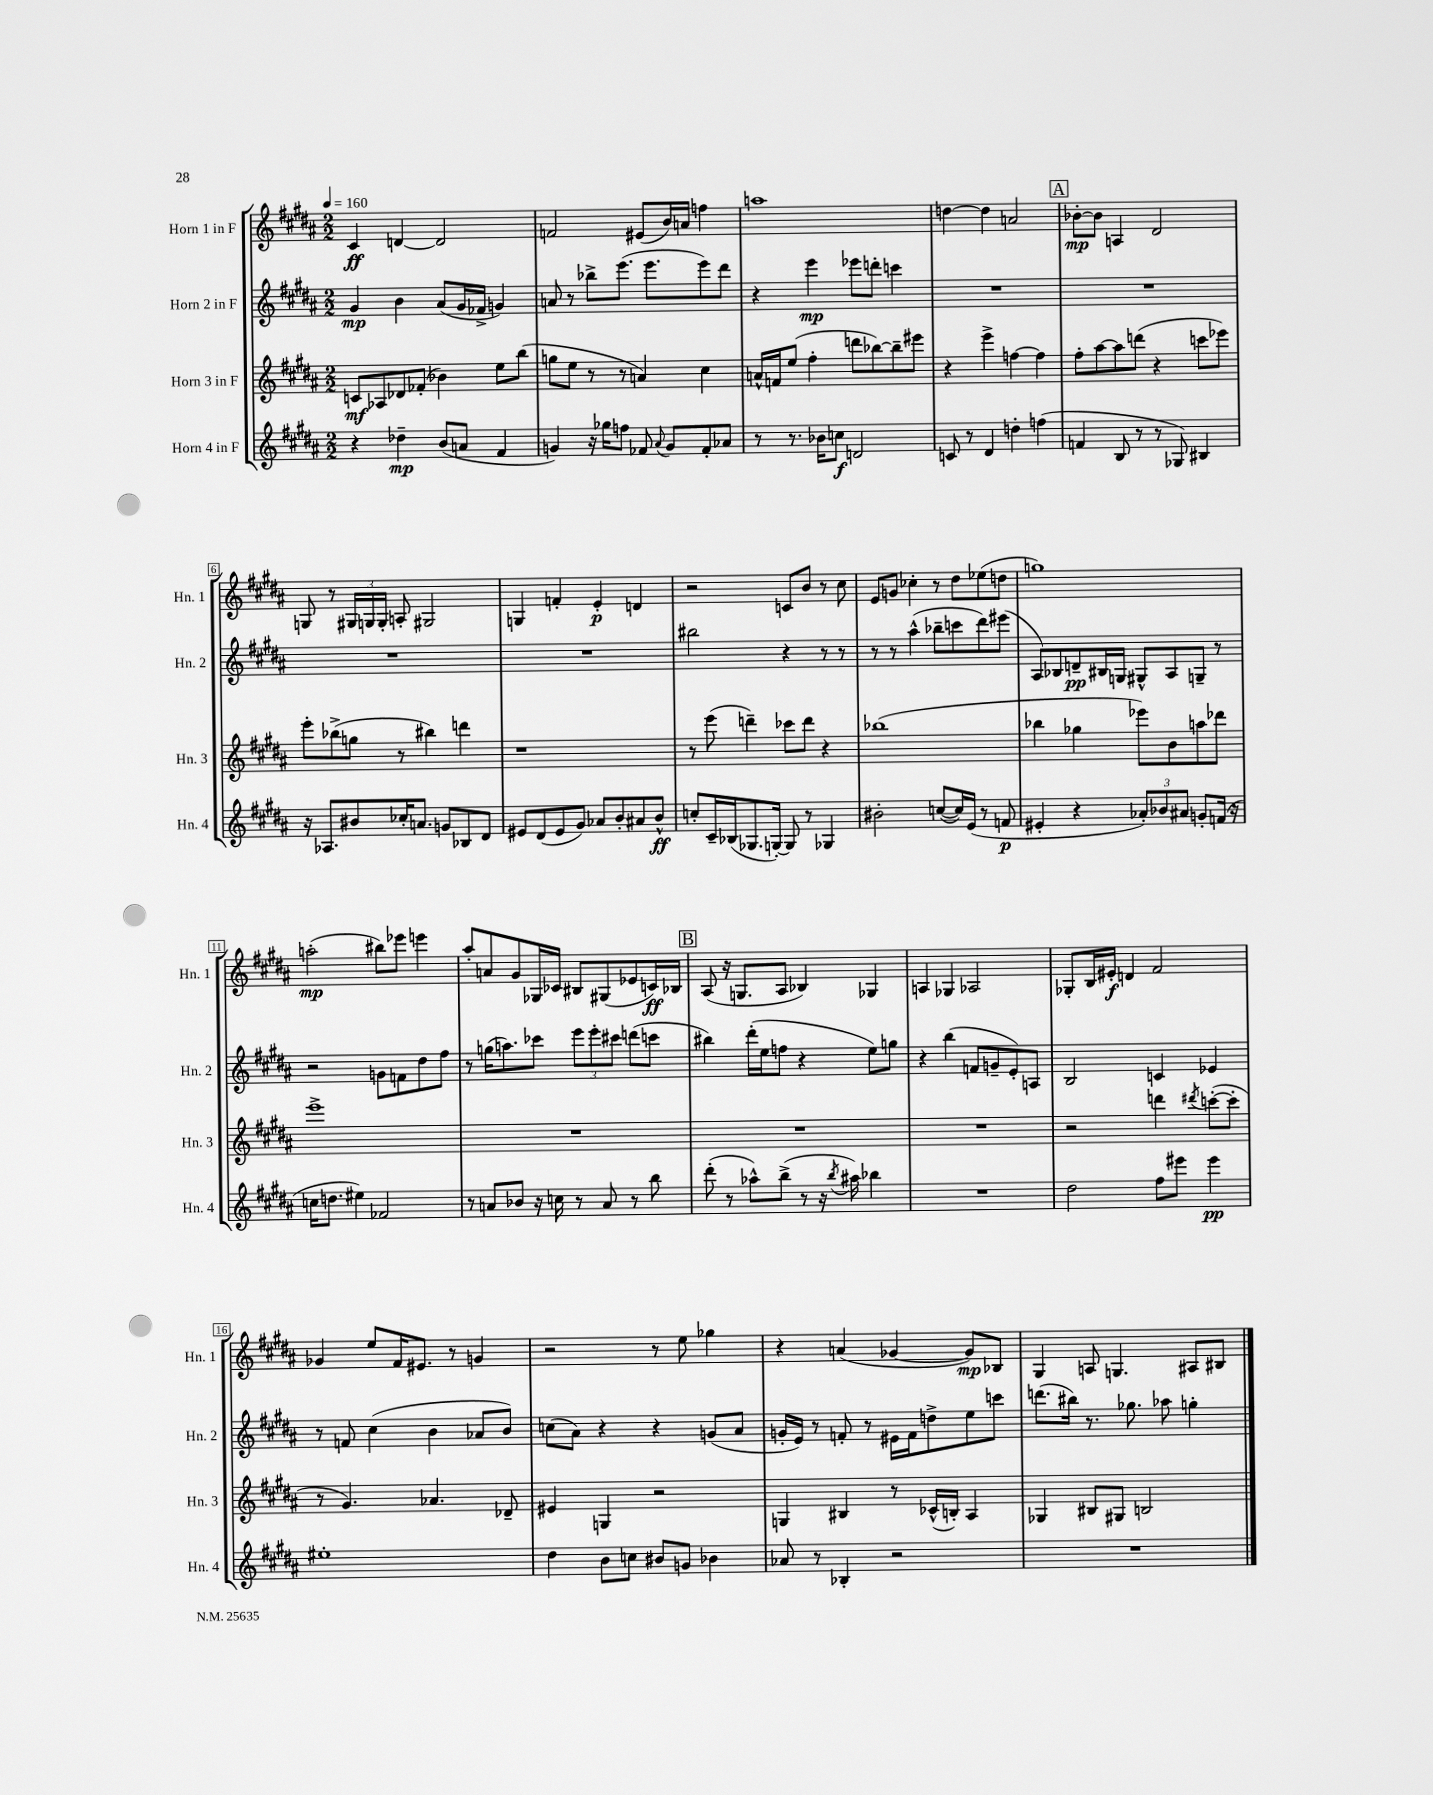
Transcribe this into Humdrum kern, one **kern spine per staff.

**kern	**kern	**kern	**kern
*staff4	*staff3	*staff2	*staff1
*clefG2	*clefG2	*clefG2	*clefG2
*k[f#c#g#d#a#]	*k[f#c#g#d#a#]	*k[f#c#g#d#a#]	*k[f#c#g#d#a#]
*M2/2	*M2/2	*M2/2	*M2/2
*MM160	*MM160	*MM160	*MM160
4r	8c	4g#	4c#
.	8A-	.	.
4dd-~	8d-	4b	[4d
.	(8f-'	.	.
(8b	4b-)	(8a#	2d]
8a	.	16g#	.
.	.	16f-^	.
4f#	8ee	4g)	.
.	(8bb	.	.
=	=	=	=
4g)	8gg	8a	2f
.	8ee	8r	.
16r	8r	8bb-^	.
16gg-	.	.	.
8ff	8r	(8.eee	.
8f-	4a)	.	(8e#
.	.	8.eee	.
8qqa#	.	.	.
8g	.	.	16b)
.	.	.	16a
8f-'	4cc#	8eee)	4ff
8a-	.	8ddd#	.
=	=	=	=
8r	16a^^	4r	1aa
.	16f	.	.
8.r	(8ee	.	.
.	4ff#'	4eee	.
16b-	.	.	.
8cc	.	.	.
2d	8ddd	8eee-	.
.	[8bb-)	8ddd'	.
.	8bb-~]	4ccc	.
.	8eee#	.	.
=	=	=	=
8c	4r	1r	[4dd
8r	.	.	.
4d#	4eee^	.	4dd]
4dd'	[4ff	.	2a
(4ff	4ff]	.	.
=	=	=	=
4f	8ff#'	1r	[8b-'
.	[8aa#	.	8b-]
8B	8aa#]	.	4A
8r	(8ddd	.	.
8r	4r	.	2d#
8G-)	.	.	.
4B#	8ccc	.	.
.	8eee-)	.	.
=	=	=	=
16r	8eee'	1r	8G
8.A-	.	.	.
.	(8bb-^	.	8r
8b#	8gg	.	24G#
.	.	.	24G
.	.	.	24G'
16cc-'	8r	.	8A'
8.a	.	.	.
.	4bb#)	.	2G#
8g	.	.	.
8B-	4ddd	.	.
8d#	.	.	.
=	=	=	=
8e#	1r	1r	4G
(8d#	.	.	.
8e#	.	.	4f'
8g#)	.	.	.
8a-	.	.	4e'
8b'	.	.	.
8a#	.	.	4d
8b^^	.	.	.
=	=	=	=
8cc'	8r	2bb#	2r
16c#~	(8eee	.	.
(16B-	.	.	.
8.G-	4ddd~)	.	.
[16G')	.	.	.
8G]	8ccc-	4r	8c
8r	8ddd	.	8b
4G-	4r	8r	8r
.	.	8r	8cc#
=	=	=	=
2b#'	(1bb-	8r	8e
.	.	8r	8g
.	.	(4aa#^^	4cc-'
([8cc	.	8bb-~	8r
16cc])	.	8ccc	8dd#
(16e	.	.	.
8r	.	8ddd#)	(8ee-
8f	.	(8eee#	8dd
=	=	=	=
4e#'	4bb-	8A#)	1gg)
.	.	8B-	.
4r	4gg-	8d~	.
.	.	16B#	.
.	.	16G	.
12a-')	8eee-)	8G#^^	.
12b-	.	.	.
.	8b	8A#	.
12a#	.	.	.
8g'	8aa	8G~	.
(16f	8ddd-	8r	.
16r	.	.	.
=	=	=	=
16cc	1eee^	2r	(2aa'
8.dd	.	.	.
4ee#)	.	.	.
2f-	.	8g	8bb#)
.	.	8f	8eee-
.	.	8dd#	4eee
.	.	8ff#	.
=	=	=	=
8r	1r	8r	8aa#'
8a	.	(16gg	8a
.	.	8.aa)	.
8b-	.	.	8g#
16r	.	8ccc-	16G-
16cc	.	.	16c-
8r	.	12eee	8B#
.	.	12eee'	.
8a	.	.	(8G#
.	.	12ccc#	.
8r	.	(8ddd	8e-
8bb	.	8ccc	16c)
.	.	.	16B-
=	=	=	=
(8ddd#'	1r	4bb#)	(8A#
8r	.	.	16r
.	.	.	8.G
8aa-^^)	.	(16ddd#'	.
.	.	16ee	.
(8bb^	.	8ff	8A#
8r	.	4r	4B-)
16r	.	.	.
8qbb	.	.	.
16aa#)	.	.	.
4bb-	.	8ee)	4G-
.	.	8gg	.
=	=	=	=
1r	1r	4r	4A
.	.	(4bb	4G-
.	.	8f	2A-
.	.	8g~	.
.	.	8e')	.
.	.	8A	.
=	=	=	=
2dd#	2r	2B	8G-'
.	.	.	16B
.	.	.	16e#'
.	.	.	4d
8ff#	4ddd	4c	2f#
8eee#	.	.	.
.	8qddd#	.	.
4eee#	([8ccc'	4e-	.
.	8ccc']	.	.
=	=	=	=
1ee#'	8r	8r	4g-
.	4.g#)	8f	.
.	.	(4cc#	8ee
.	.	.	16f#
.	.	.	8.e#
.	4.a-	4b	.
.	.	.	8r
.	.	8a-	4g
.	8d-~	8b)	.
=	=	=	=
4dd#	4e#	(8cc	2r
.	.	8a#)	.
8b	4G	4r	.
8cc	.	.	.
8b#	2r	4r	8r
8g	.	.	8ee
4b-	.	(8g	4gg-
.	.	8a#	.
=	=	=	=
8a-	4G	16g'	4r
.	.	16e)	.
8r	.	8r	.
4B-'	4B#	8f'	(4a
.	.	8r	.
2r	8r	16e#	[4g-
.	.	16f	.
.	(16c-^^	8dd^	.
.	16B')	.	.
.	4A#	8ee	8g-])
.	.	8ccc	8B-
=	=	=	=
1r	4G-	(8.ddd	4G#
.	.	16bb#)	.
.	8B#	8.r	8A
.	8G#	.	4.G
.	.	8.gg-	.
.	2B	.	.
.	.	8aa-	.
.	.	4gg'	8A#
.	.	.	8B#
==	==	==	==
*-	*-	*-	*-
